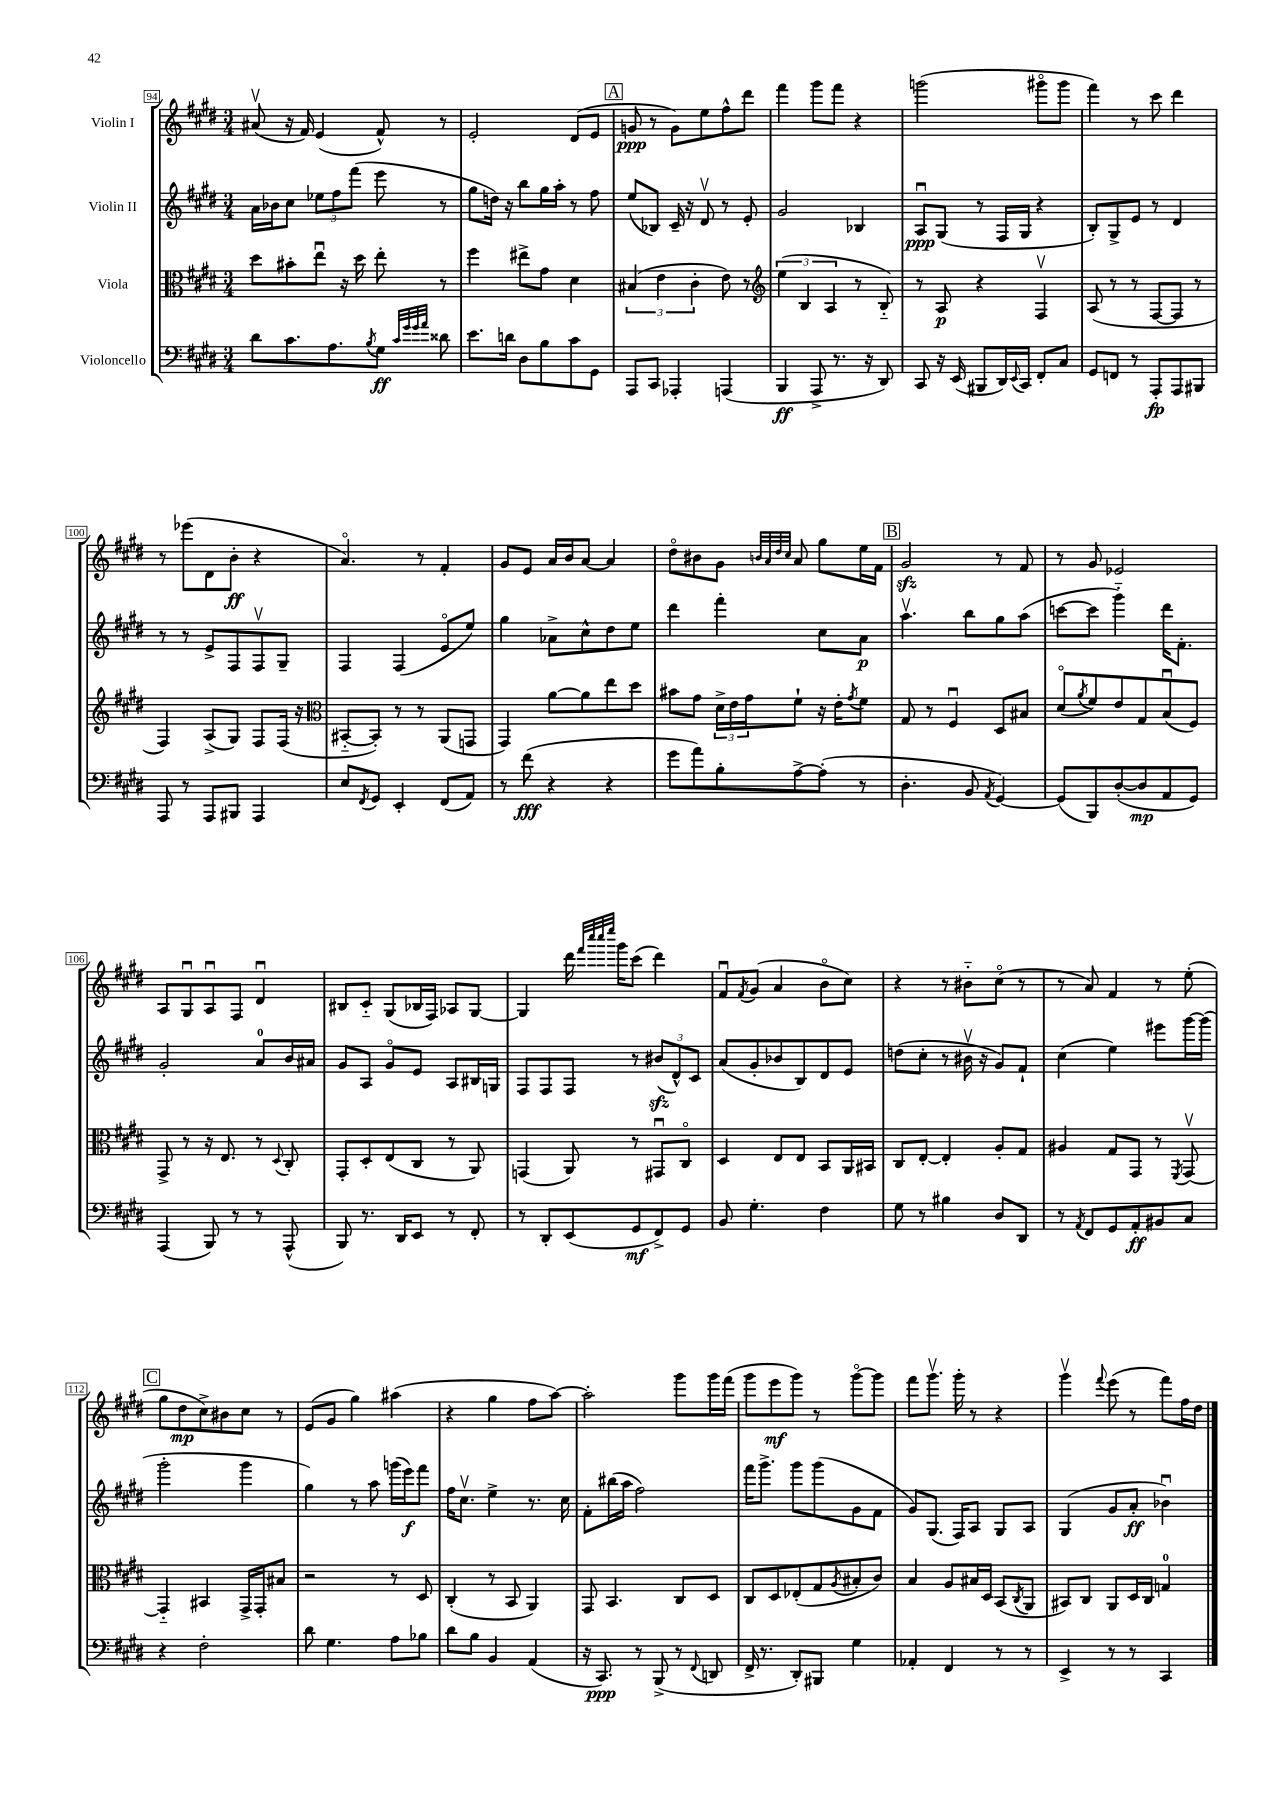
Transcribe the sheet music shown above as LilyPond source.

<<
\new StaffGroup <<
\new Staff = "s0" \with { instrumentName = "Violin I" } {
    \clef treble \key e \major \numericTimeSignature \time 3/4
    ais'8\upbow( r16 fis'16) e'4( fis'8-^) r8 |
    e'2-. dis'8( e'8 |
    \mark \markup { \box "A" } g'8\ppp r8 g'8) e''8 fis''8-^ dis'''8 |
    fis'''4 gis'''8 fis'''8 r4 |
    g'''2( gis'''8\flageolet gis'''8 |
    fis'''4) r8 cis'''8 dis'''4 |
    r8 ees'''8( dis'8 b'8-.\ff r4 |
    a'4.\flageolet) r8 fis'4-. |
    gis'8 e'8 a'16 b'16 a'8~ a'4 |
    dis''8\flageolet bis'8 gis'8 \grace { b'32 a'32 dis''32 cis''32 } a'8 gis''8 e''16 fis'16 |
    \mark \markup { \box "B" } gis'2\sfz r8 fis'8 |
    r8 gis'8 ees'2 |
    a8 gis8\downbow a8\downbow fis8 dis'4\downbow |
    bis8 cis'8-_ gis8( bes16 fis16) aes8 gis8~ |
    gis4 dis'''16 \grace { fis'''32 cis''''32 cis''''32 e''''32 } gis'''16 cis'''8( dis'''4) |
    fis'8\downbow \acciaccatura { fis'8 } gis'8( a'4 b'8\flageolet cis''8) |
    r4 r8 bis'8-_ cis''8\flageolet( r8 |
    r8 a'8) fis'4 r8 e''8-.( |
    \mark \markup { \box "C" } gis''8 dis''8\mp cis''8->) bis'8 cis''8 r8 |
    e'8( gis'8 gis''4) ais''4( |
    r4 gis''4 fis''8 a''8~) |
    a''2-. gis'''8 gis'''16 fis'''16( |
    gis'''8 e'''8\mf gis'''8) r8 gis'''8~\flageolet gis'''8 |
    fis'''8 gis'''8.\upbow gis'''16-. r8 r4 |
    gis'''4\upbow \appoggiatura { fis'''8 } e'''8( r8 fis'''8) fis''16 dis''16 \bar "|." |
}
\new Staff = "s1" \with { instrumentName = "Violin II" } {
    \clef treble \key e \major \numericTimeSignature \time 3/4
    a'16 bes'16 cis''8 \tuplet 3/2 { ees''8 fis''8 fis'''8( } e'''8 r8 |
    gis''8 d''16) r16 b''8 gis''16 a''16-. r8 fis''8 |
    \mark \markup { \box "A" } e''8( bes8) cis'16-- r16 dis'8\upbow r8 e'8-. |
    gis'2 bes4 |
    a8\downbow\ppp gis8( r8 fis16 gis16 r4 |
    b8-.) gis8-> e'8 r8 dis'4 |
    r8 r8 e'8-> fis8 fis8\upbow gis8-- |
    fis4 fis4( e'8\flageolet e''8) |
    gis''4 aes'8-> cis''8-^ dis''8 e''8 |
    dis'''4 fis'''4-. cis''8 a'8\p |
    \mark \markup { \box "B" } a''4.\upbow b''8 gis''8 a''8( |
    c'''8~ c'''8 gis'''4-_) dis'''16 fis'8.-. |
    gis'2-. a'8-0 b'16 ais'16 |
    gis'8 a8 gis'8\flageolet e'8 a8 bis16 g16 |
    fis8 fis8 fis8 r8 \tuplet 3/2 { bis'8\sfz( dis'8-^) cis'8 } |
    a'8( gis'8-. bes'8 b8) dis'8 e'8 |
    d''8( cis''8-. r8 bis'16\upbow r16 gis'8) fis'8-! |
    cis''4( e''4) eis'''8 gis'''16~ gis'''16( |
    \mark \markup { \box "C" } gis'''2-. gis'''4 |
    gis''4) r8 a''8 g'''16( e'''16\f) fis'''8 |
    fis''16 cis''8.\upbow e''4-> r8. cis''16 |
    fis'8-. bis''16( a''16 fis''2) |
    fis'''16 gis'''8.-> gis'''8 gis'''8( gis'8 fis'8 |
    gis'8) gis8.( fis16) a8 gis8 a8 |
    gis4( gis'8 a'8-.\ff bes'4\downbow) \bar "|." |
}
\new Staff = "s2" \with { instrumentName = "Viola" } {
    \clef alto \key e \major \numericTimeSignature \time 3/4
    dis''8 bis'8-. e''8\downbow r16 dis''16 e''8-. r8 |
    fis''4 eis''8-> gis'8 dis'4 |
    \mark \markup { \box "A" } \tuplet 3/2 { bis4( e'4 cis'4-. } e'8) r8 |
    \clef treble \tuplet 3/2 { e''4( b4 a4 } r8 b8-_) |
    r8 a8\p r4 fis4\upbow |
    a8( r8 r8 fis8~ fis8 r8 |
    fis4) a8->( gis8) fis8 fis16( r16 |
    \clef alto bis,8~-_ bis,8-.) r8 r8 a,8( g,8 |
    gis,4) a'8~ a'8 e''8 dis''8 |
    bis'8 gis'8 \tuplet 3/2 { dis'16-> e'16 gis'16 } fis'8-! r16 e'16-. \acciaccatura { gis'8 } fis'8 |
    \mark \markup { \box "B" } gis8 r8 fis4\downbow dis8 bis8 |
    dis'8\flageolet( \acciaccatura { a'8 } fis'8) e'8 gis8 b8\downbow( fis8) |
    gis,8-> r8 r16 e8. r8 \appoggiatura { dis8 } cis8-. |
    gis,8-. dis8-. e8( cis8 r8 a,8) |
    g,4( a,8) r8 gis,8\downbow cis8\flageolet |
    dis4 e8 e8 b,8 a,16 bis,16 |
    cis8 e8~-. e4-. a8-. gis8 |
    ais4 gis8 gis,8 r8 \acciaccatura { fis,8 } gis,8~\upbow |
    \mark \markup { \box "C" } gis,4-_ bis,4 gis,16-> gis,16-. bis8 |
    r2 r8 dis8 |
    cis4-.( r8 b,8 a,4) |
    gis,8 b,4. cis8 dis8 |
    cis8 dis8 ees8-.( gis8 \acciaccatura { a8 } bis8-. cis'8) |
    b4 a8 bis16 dis16 b,8( \acciaccatura { cis8 } a,8 |
    bis,8) cis8 a,8 dis16 cis16 g4-0 \bar "|." |
}
\new Staff = "s3" \with { instrumentName = "Violoncello" } {
    \clef bass \key e \major \numericTimeSignature \time 3/4
    dis'8 cis'8. a8. \acciaccatura { b8 } gis8\ff \grace { cis'32 gis'32 gis'32 a'32 } disis'8 |
    e'8. d'16 dis8 b8 cis'8 gis,8 |
    \mark \markup { \box "A" } a,,8 cis,8 aes,,4-. a,,4( |
    b,,4\ff a,,8-> r8. r16 dis,8) |
    cis,8 r16 e,16( bis,,8 dis,16) \appoggiatura { e,8 } cis,16 fis,8-. cis8 |
    gis,8 f,8 r8 a,,8-.\fp a,,8 bis,,8 |
    a,,8 r8 a,,8 bis,,8 a,,4 |
    e8 \acciaccatura { fis,8 } gis,8 e,4-. fis,8( a,8) |
    r8 fis'8\fff( r4 r4 |
    gis'8 a'8) b8-. a8~-> a8-.( r8 |
    \mark \markup { \box "B" } dis4.-. b,8 \acciaccatura { a,8 } gis,4~) |
    gis,8( b,,8) dis8~-.( dis8\mp a,8 gis,8) |
    a,,4( b,,8) r8 r8 a,,8-^( |
    b,,8) r8. dis,16 e,8 r8 fis,8-. |
    r8 dis,8-. e,8( gis,8\mf fis,8->) gis,8 |
    b,8 gis4.-. fis4 |
    gis8 r8 bis4 dis8 dis,8 |
    r8 \acciaccatura { a,8 } fis,8 gis,8 a,8-.\ff bis,8 cis8 |
    \mark \markup { \box "C" } r4 fis2-. |
    dis'8 gis4. a8 bes8 |
    dis'8 b8 b,4 a,4( |
    r16 cis,8.\ppp) r8 b,,8->( r8 \appoggiatura { fis,8 } d,8 |
    fis,16-> r8. dis,8-.) bis,,8 gis4 |
    aes,4-. fis,4 r8 r8 |
    e,4-> r8 r8 cis,4 \bar "|." |
}
>>
>>
\layout { \context { \Score currentBarNumber = #94 \override BarNumber.stencil = #(make-stencil-boxer 0.1 0.3 ly:text-interface::print) } }
